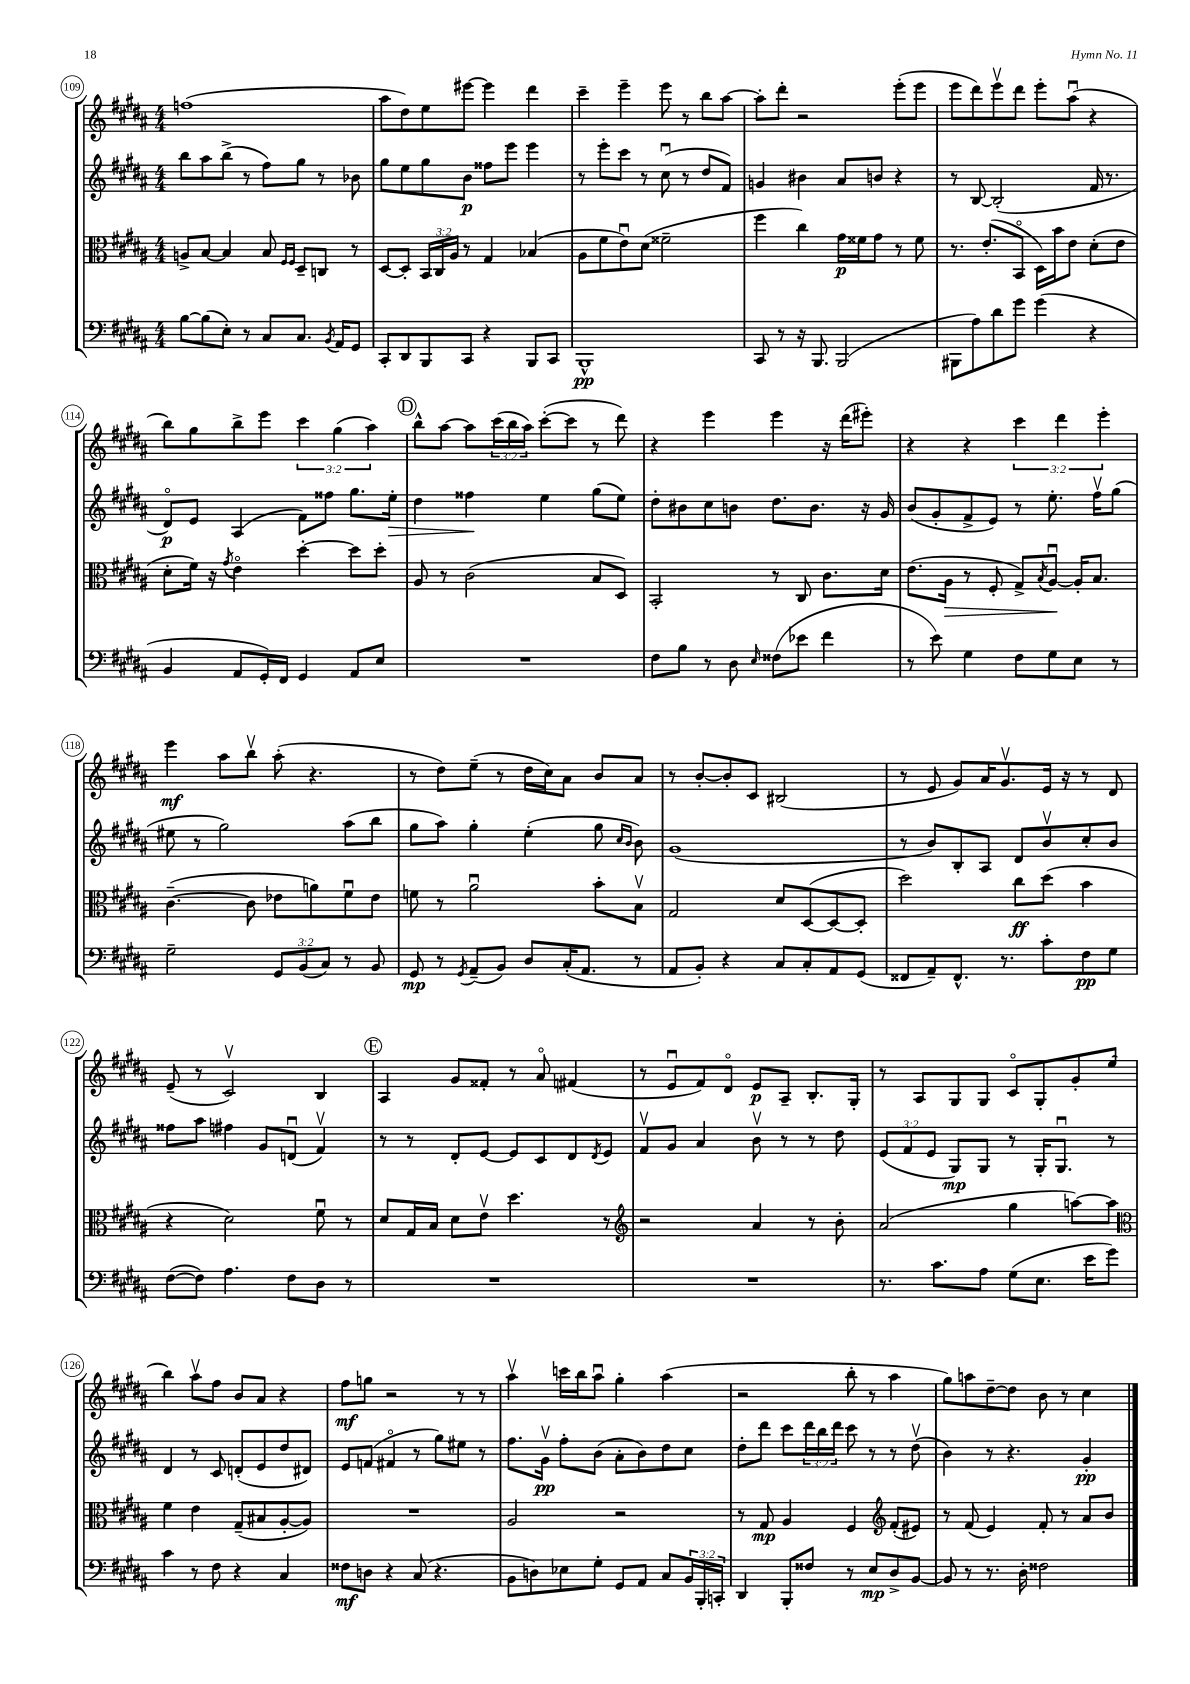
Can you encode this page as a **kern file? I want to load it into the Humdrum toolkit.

**kern	**dynam	**kern	**dynam	**kern	**dynam	**kern	**dynam
*part4	*part4	*part3	*part3	*part2	*part2	*part1	*part1
*staff4	*staff4	*staff3	*staff3	*staff2	*staff2	*staff1	*staff1
*clefF4	*	*clefC3	*	*clefG2	*	*clefG2	*
*k[f#c#g#d#a#]	*	*k[f#c#g#d#a#]	*	*k[f#c#g#d#a#]	*	*k[f#c#g#d#a#]	*
*M4/4	*	*M4/4	*	*M4/4	*	*M4/4	*
=109	=109	=109	=109	=109	=109	=109	=109
[8B\L	.	8An^/L	.	8bb\L	.	(1ffn	.
(8B\]	.	[8B/J	.	8aa#\	.	.	.
8E'\J)	.	4B/]	.	(8bb^\J	.	.	.
8r	.	.	.	8r	.	.	.
8C#/L	.	8B/	.	8ff#\L)	.	.	.
.	.	16qqF#/LL	.	.	.	.	.
.	.	16qqF#/JJ	.	.	.	.	.
8.C#/J	.	8D#~/L	.	8gg#\J	.	.	.
.	.	8Cn/J	.	8r	.	.	.
8qBB/	.	.	.	.	.	.	.
16AA#/KL	.	.	.	.	.	.	.
8GG#/J	.	8r	.	8b-X\	.	.	.
=110	=110	=110	=110	=110	=110	=110	=110
8CC#'/L	.	[8D#/L	.	8gg#\L	.	8aa#\L	.
8DD#/	.	8D#'/J]	.	8ee\	.	8dd#\)	.
8BBB/	.	24BB/LL	.	8gg#\	.	8ee\	.
.	.	24C#/	.	.	.	.	.
.	.	24A#/JJ	.	.	.	.	.
8CC#/J	.	8r	.	8b\J	p	[8eee#X\J	.
4r	.	4G#/	.	8ff##X\L	.	4eee#\]	.
.	.	.	.	8eee\J	.	.	.
8BBB/L	.	(4B-X/	.	4eee\	.	4ddd#\	.
8CC#/J	.	.	.	.	.	.	.
=111	=111	=111	=111	=111	=111	=111	=111
1BBB^^	pp	8A#\L	.	8r	.	4ccc#~\	.
.	.	8f#\	.	8eee'\L	.	.	.
.	.	8eu\)	.	8ccc#\J	.	4eee~\	.
.	.	(8d#\J	.	8r	.	.	.
.	.	2f##X~\	.	(8cc#u\	.	8eee\	.
.	.	.	.	8r	.	8r	.
.	.	.	.	8dd#/L	.	8bb\L	.
.	.	.	.	8f#/J)	.	[8aa#\J	.
=112	=112	=112	=112	=112	=112	=112	=112
8CC#/	.	4ff#\	.	4gn/	.	8aa#'\L]	.
8r	.	.	.	.	.	8ddd#'\J	.
16r	.	4cc#\)	.	4b#X\	.	2r	.
8.BBB/	.	.	.	.	.	.	.
(2BBB/	.	16g#\LL	p	8a#/L	.	.	.
.	.	16f##X\J	.	.	.	.	.
.	.	8g#\J	.	8bn/J	.	.	.
.	.	8r	.	4r	.	(8eee'\L	.
.	.	8f##\	.	.	.	8eee\J	.
=113	=113	=113	=113	=113	=113	=113	=113
8BBB#X\L	.	8.r	.	8r	.	8eee\L	.
8A#\)	.	.	.	[8B/	.	8ddd#\)	.
.	.	(8.e'/L	.	.	.	.	.
8d#\	.	.	.	(2B'/]	.	8eeev\	.
8g#\J	.	8BB/J	.	.	.	8ddd#\J	.
(4g#\	.	16D#\LL)	.	.	.	8eee'\L	.
.	.	16b\J	.	.	.	.	.
.	.	8e\J	.	.	.	(8aa#u\J	.
4r	.	(8d#'\L	.	16f#/	.	4r	.
.	.	.	.	8.r	.	.	.
.	.	8e\J	.	.	.	.	.
!!LO:LB:g=z
=114	=114	=114	=114	=114	=114	=114	=114
4BB/	.	8d#'\L	.	8d#/L)	p	8bb\L)	.
.	.	16f#\Jk)	.	8e/J	.	8gg#\	.
.	.	16r	.	.	.	.	.
.	.	8qg#/	.	.	.	.	.
8AA#/L	.	4e\	.	(4A#/	.	8bb^\	.
16GG#'/L)	.	.	.	.	.	8eee\J	.
16FF#/JJ	.	.	.	.	.	.	.
4GG#/	.	[4dd#'\	.	8f#\L)	.	6ccc#\	.
.	.	.	.	8ff##X\J	.	.	.
.	.	.	.	.	.	(6gg#\	.
8AA#/L	.	8dd#\L]	.	8.gg#\L	.	.	.
.	.	.	.	.	.	6aa#\)	.
8E/J	.	8dd#'\J	.	.	.	.	.
!	!	!	!	!	!LO:HP:b	!	!
.	.	.	.	16ee'\Jk	>	.	.
!!LO:REH:place=s1:t=D
=115	=115	=115	=115	=115	=115	=115	=115
1r	.	8A#/	.	4dd#\	.	8bb^^\L	.
.	.	8r	.	.	.	[8aa#\J	.
.	.	(2c#\	.	4ff##X\	.	8aa#\L]	.
.	.	.	.	.	.	(24ccc#\L	.
.	.	.	.	.	.	24bb\	.
.	.	.	.	.	.	24aa#\JJ)	.
.	.	.	.	4ee\	]	([8ccc#'\L	.
.	.	.	.	.	.	8ccc#\J]	.
.	.	8B/L	.	(8gg#\L	.	8r	.
.	.	8D#/J)	.	8ee\J)	.	8ddd#\)	.
=116	=116	=116	=116	=116	=116	=116	=116
8F#\L	.	2BB'/	.	8dd#'\L	.	4r	.
8B\J	.	.	.	8b#X\	.	.	.
8r	.	.	.	8cc#\	.	4eee\	.
8D#\	.	.	.	8bn\J	.	.	.
16qqE/	.	.	.	.	.	.	.
(8F##X\L	.	8r	.	8.dd#\L	.	4eee\	.
8e-X\J	.	8C#/	.	.	.	.	.
.	.	.	.	8.b\J	.	.	.
4f#\	.	8.c#\L	.	.	.	16r	.
.	.	.	.	.	.	(16ddd#\KL	.
.	.	.	.	16r	.	8eee#X'\J)	.
.	.	16d#\Jk	.	16g#/	.	.	.
=117	=117	=117	=117	=117	=117	=117	=117
8r	.	(8.e\L	.	(8b/L	.	4r	.
8e\)	.	.	.	8g#'/	.	.	.
!	!	!	!LO:HP:b	!	!	!	!
.	.	16A#\Jk	>	.	.	.	.
4G#\	.	8r	.	8f#^/	.	4r	.
.	.	8F#'/	.	8e/J)	.	.	.
8F#\L	.	8G#^/L)	.	8r	.	6ccc#\	.
.	.	8qB/	.	.	.	.	.
8G#\	.	[8A#u/J	.	8.ee'\	.	.	.
.	.	.	.	.	.	6ddd#\	.
8E\J	.	16A#'/KL]	]	.	.	.	.
.	.	8.B/J	.	16ff#v\KL	.	.	.
.	.	.	.	.	.	6eee'\	.
8r	.	.	.	(8gg#\J	.	.	.
!!LO:LB:g=z
=118	=118	=118	=118	=118	=118	=118	=118
2G#~\	.	([4.c#~\	.	8ee#X\	.	4eee\	mf
.	.	.	.	8r	.	.	.
.	.	.	.	2gg#\)	.	8aa#\L	.
.	.	8c#\]	.	.	.	8bbv\J	.
12GG#/L	.	8e-X\L	.	.	.	(8aa#'\	.
(12BB/	.	.	.	.	.	.	.
.	.	8an\)	.	.	.	4.r	.
12C#/J)	.	.	.	.	.	.	.
8r	.	8f#u\	.	(8aa#\L	.	.	.
8BB/	.	8e-\J	.	8bb\J	.	.	.
=119	=119	=119	=119	=119	=119	=119	=119
8GG#/	mp	8fn\	.	8gg#\L	.	8r	.
8r	.	8r	.	8aa#\J)	.	8dd#\L)	.
8qGG#/	.	.	.	.	.	.	.
(8AA#~/L	.	2a#u\	.	4gg#'\	.	(8ee~\J	.
8BB/J)	.	.	.	.	.	8r	.
8D#/L	.	.	.	(4ee'\	.	16dd#\LL	.
.	.	.	.	.	.	16cc#\J)	.
(16C#'/K	.	.	.	.	.	8a#\J	.
8.AA#/J	.	.	.	.	.	.	.
.	.	8b'\L	.	8gg#\	.	8b/L	.
.	.	.	.	16qqcc#/LL	.	.	.
.	.	.	.	16qqb/JJ	.	.	.
8r	.	8Bv\J	.	8b\)	.	8a#/J	.
=120	=120	=120	=120	=120	=120	=120	=120
8AA#/L	.	2G#/	.	(1g#	.	8r	.
8BB'/J)	.	.	.	.	.	[8b'/L	.
4r	.	.	.	.	.	8b'/]	.
.	.	.	.	.	.	8c#/J	.
8C#/L	.	8d#/L	.	.	.	(2B#X/	.
8C#'/	.	([8D#/	.	.	.	.	.
8AA#/	.	8D#/_	.	.	.	.	.
(8GG#/J	.	8D#'/J]	.	.	.	.	.
=121	=121	=121	=121	=121	=121	=121	=121
8FF##X/L	.	2dd#\)	.	8r	.	8r	.
8AA#~/)	.	.	.	8b/L)	.	8e/	.
8.FF##^^/J	.	.	.	8B'/	.	8g#/L)	.
.	.	.	.	8A#/J	.	16a#/K	.
8.r	.	.	.	.	.	8.g#v/	.
.	.	8cc#\L	ff	8d#/L	.	.	.
8c#'\L	.	(8dd#\J	.	8bv/	.	16e/Jk	.
.	.	.	.	.	.	16r	.
8F#\	pp	4b\	.	8cc#'/	.	8r	.
8G#\J	.	.	.	8b/J	.	8d#/	.
!!LO:LB:g=z
=122	=122	=122	=122	=122	=122	=122	=122
([8F#\L	.	4r	.	8ff##X\L	.	(8e~/	.
8F#\J])	.	.	.	8aa#\J	.	8r	.
4.A#\	.	2d#\)	.	4ff#X\	.	2c#v/)	.
.	.	.	.	8g#/L	.	.	.
8F#\L	.	.	.	(8dnu/J	.	.	.
8D#\J	.	8f#u\	.	4f#v/)	.	4B/	.
8r	.	8r	.	.	.	.	.
!!LO:REH:place=s1:t=E
=123	=123	=123	=123	=123	=123	=123	=123
1r	.	8d#/L	.	8r	.	4A#/	.
.	.	16G#/L	.	8r	.	.	.
.	.	16B/JJ	.	.	.	.	.
.	.	8d#\L	.	8d#'/L	.	8g#/L	.
.	.	8ev\J	.	[8e/J	.	8f##X'/J	.
.	.	4.dd#\	.	8e/L]	.	8r	.
.	.	.	.	8c#/	.	8a#/	.
.	.	.	.	8d#/	.	(4f#X/	.
.	.	.	.	8qd#/	.	.	.
.	.	8r	.	8e/J	.	.	.
=124	=124	=124	=124	=124	=124	=124	=124
*	*	*clefG2	*	*	*	*	*
1r	.	2r	.	8f#v/L	.	8r	.
.	.	.	.	8g#/J	.	8eu/L	.
.	.	.	.	4a#/	.	8f#/)	.
.	.	.	.	.	.	8d#/J	.
.	.	4a#/	.	8bv\	.	8e/L	p
.	.	.	.	8r	.	8A#~/J	.
.	.	8r	.	8r	.	8.B'/L	.
.	.	8b'\	.	8dd#\	.	.	.
.	.	.	.	.	.	16G#'/Jk	.
=125	=125	=125	=125	=125	=125	=125	=125
8.r	.	(2a#/	.	(12e/L	.	8r	.
.	.	.	.	12f#/	.	.	.
.	.	.	.	.	.	8A#/L	.
.	.	.	.	12e/J	.	.	.
8.c#\L	.	.	.	.	.	.	.
.	.	.	.	8G#/L)	mp	8G#/	.
8A#\J	.	.	.	8G#/J	.	8G#/J	.
(8G#\L	.	4gg#\	.	8r	.	8c#/L	.
8.E\J	.	.	.	16G#'/KL	.	8G#'/	.
.	.	.	.	8.G#u/J	.	.	.
.	.	[8aan\L)	.	.	.	8g#'/	.
16e\KL	.	.	.	.	.	.	.
8g#\J)	.	8aa\J]	.	8r	.	(8ee/J	.
!!LO:LB:g=z
=126	=126	=126	=126	=126	=126	=126	=126
*	*	*clefC3	*	*	*	*	*
4c#\	.	4f#\	.	4d#/	.	4bb\)	.
8r	.	4e\	.	8r	.	8aa#v\L	.
8F#\	.	.	.	8c#/	.	8ff#\J	.
4r	.	(8G#~/L	.	(8dn'/L	.	8b/L	.
.	.	8B#X/	.	8e/	.	8a#/J	.
4C#/	.	[8A#'/	.	8dd#/	.	4r	.
.	.	8A#/J])	.	8d#X/J)	.	.	.
=127	=127	=127	=127	=127	=127	=127	=127
8F##X\L	mf	1r	.	8e/L	.	8ff#\L	mf
8Dn\J	.	.	.	(8fn/J	.	8ggn\J	.
4r	.	.	.	4f#X/	.	2r	.
(8C#/	.	.	.	8r	.	.	.
4.r	.	.	.	8gg#\L)	.	.	.
.	.	.	.	8ee#X\J	.	8r	.
.	.	.	.	8r	.	8r	.
=128	=128	=128	=128	=128	=128	=128	=128
8BB\L	.	2A#/	.	8.ff#\L	.	4aa#v\	.
8Dn\)	.	.	.	.	.	.	.
.	.	.	.	16g#v\Jk	pp	.	.
8E-X\	.	.	.	8ff#'\L	.	16cccn\LL	.
.	.	.	.	.	.	16bb\J	.
8G#'\J	.	.	.	(8b\J	.	8aa#u\J	.
8GG#/L	.	2r	.	8a#'\L	.	4gg#'\	.
8AA#/J	.	.	.	8b\)	.	.	.
8C#/L	.	.	.	8dd#\	.	(4aa#\	.
24BB/L	.	.	.	8cc#\J	.	.	.
24BBB'/	.	.	.	.	.	.	.
24CCn'/JJ	.	.	.	.	.	.	.
=129	=129	=129	=129	=129	=129	=129	=129
4DD#/	.	8r	.	8dd#'\L	.	2r	.
.	.	8G#/	mp	8ddd#\J	.	.	.
8BBB'/L	.	4A#/	.	8ccc#\L	.	.	.
8F##X/J	.	.	.	24ddd#\L	.	.	.
.	.	.	.	24bb\	.	.	.
.	.	.	.	24ddd#\JJ	.	.	.
8r	.	4F#/	.	8ccc#\	.	8bb'\	.
8E/L	mp	.	.	8r	.	8r	.
*	*	*clefG2	*	*	*	*	*
8D#^/	.	(8f#'/L	.	8r	.	4aa#\	.
[8BB/J	.	8e#X/J)	.	(8dd#v\	.	.	.
=130	=130	=130	=130	=130	=130	=130	=130
8BB/]	.	8r	.	4b\)	.	8gg#\L)	.
8r	.	(8f#/	.	.	.	8aan\	.
8.r	.	4e/)	.	8r	.	[8dd#~\	.
.	.	.	.	4.r	.	8dd#\J]	.
16D#'\	.	.	.	.	.	.	.
2F##X\	.	8f#'/	.	.	.	8b\	.
.	.	8r	.	.	.	8r	.
.	.	8a#/L	.	4g#'/	pp	4cc#\	.
.	.	8b/J	.	.	.	.	.
==	==	==	==	==	==	==	==
*-	*-	*-	*-	*-	*-	*-	*-
